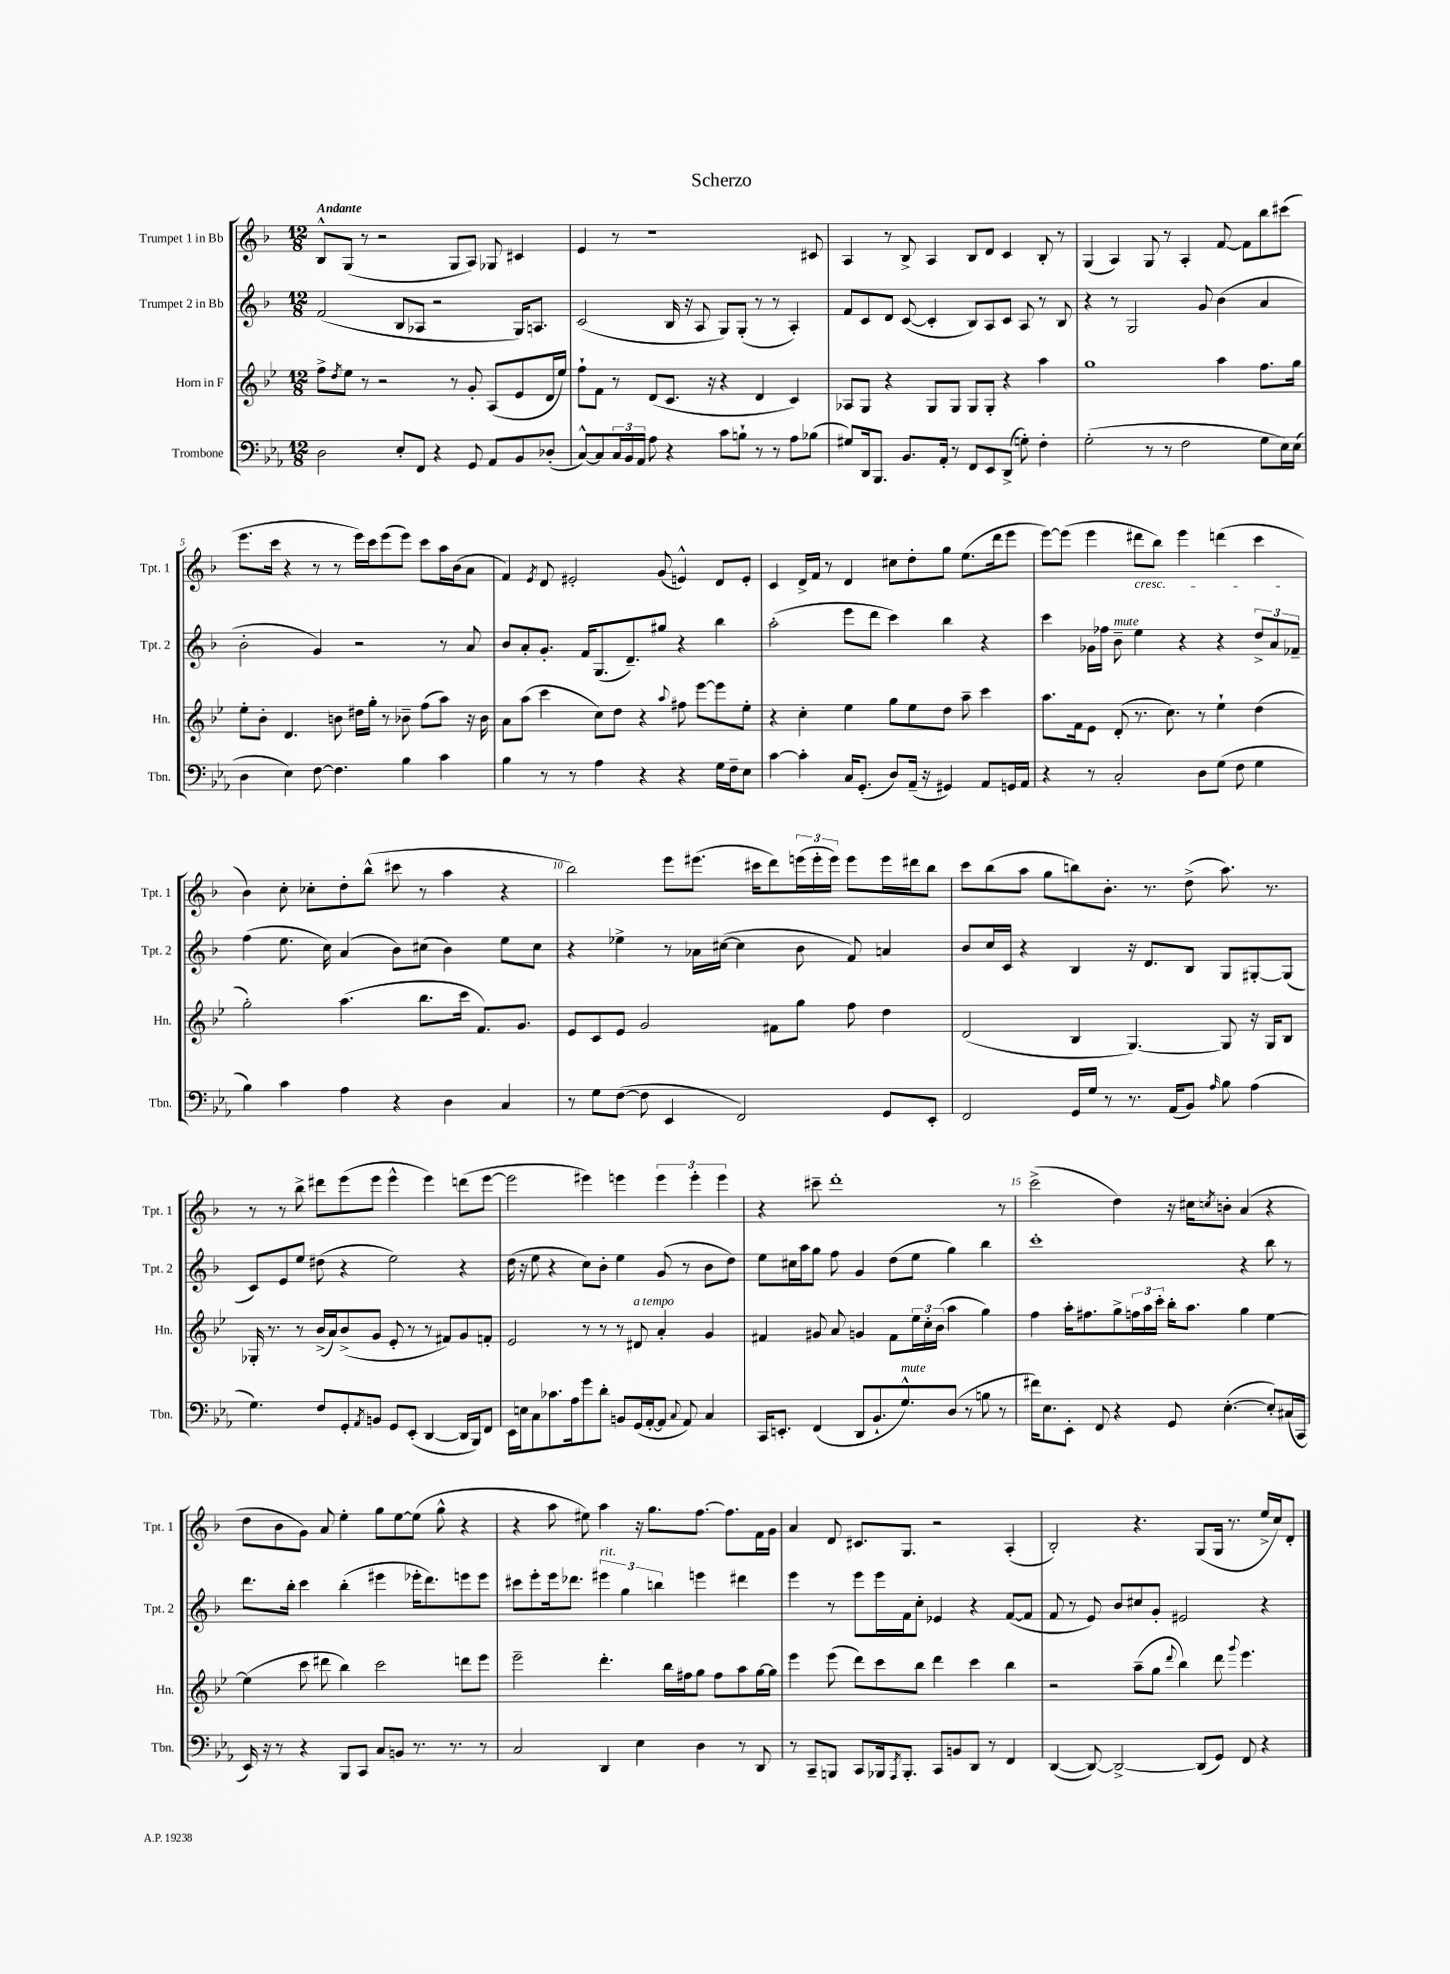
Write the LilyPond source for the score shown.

\header { title = "Scherzo" }
<<
\new StaffGroup <<
\new Staff = "s0" \with { instrumentName = "Trumpet 1 in Bb" shortInstrumentName = "Tpt. 1" } {
    \clef treble \key f \major \numericTimeSignature \time 12/8 \tempo "Andante"
    bes8-^ g8( r8 r2 g8 a8) ges8 cis'4 |
    e'4 r8 r1 cis'8 |
    a4 r8 bes8-> a4 bes8 d'8 c'4 bes8-. r8 |
    g4( a4) g8 r8 a4-. f'8~ f'8 bes''8 cis'''8( |
    e'''8. c'''16 r4 r8 r8 e'''16) c'''16 e'''8( e'''8) c'''8 a''16 bes'16( a'8 |
    f'4) \acciaccatura { e'8 } d'8 eis'2-. g'8( e'4-^) d'8 e'8-. |
    c'4 d'16-> f'16 r8 d'4 cis''8 d''8-. g''8 e''8.( d'''16 e'''8 |
    e'''8~) e'''8( e'''4 dis'''8\cresc bes''8) e'''4 d'''4( c'''4\! |
    bes'4) c''8-. ces''8-. d''8-. bes''8-^( cis'''8 r8 a''4 r4 |
    bes''2) e'''8 eis'''8.( cis'''16 d'''8) \tuplet 3/2 { e'''16( e'''16-. e'''16) } e'''8 e'''16 dis'''16 bes''8 |
    c'''8 bes''8( a''8 g''8 b''8) bes'8.-. r8. d''8->( a''8.) r8. |
    r8 r8 bes''8-> dis'''8 e'''8( e'''8 e'''4-^ e'''4) d'''8( e'''8~ |
    e'''2 eis'''4) e'''4 \tuplet 3/2 { e'''4 e'''4-. e'''4 } |
    r4 cis'''8-- d'''1-. r8 |
    c'''2->( d''4) r16 cis''16 \acciaccatura { c''8 } b'8-. a'4( r4 |
    d''8 bes'8 g'8) a'8 e''4-. g''8 e''8~ e''8( g''8-^ r4 |
    r4 a''8 eis''8) a''4 r16 g''8. f''8.~ f''8. f'16 g'16 |
    a'4 d'8 cis'8. g8. r2 a4-.( |
    bes2-.) r4. g8( g16 r8. e''16-> c''16) d'8-. \bar "|." |
}
\new Staff = "s1" \with { instrumentName = "Trumpet 2 in Bb" shortInstrumentName = "Tpt. 2" } {
    \clef treble \key f \major \numericTimeSignature \time 12/8
    f'2( bes8 aes8 r2 g16) a8. |
    c'2( bes16 r16 a8 g8) g8-.( r8 r8 a4-.) |
    f'8 c'8 d'8 c'8~( c'4-. bes8) a8 c'8 a8 r8 bes8 |
    r4 r8 g2 g'8 bes'4( a'4 |
    bes'2-. g'4) r2 r8 a'8 |
    bes'8 a'8-. g'8.-. f'16 g8.( d'8.--) gis''8 r4 bes''4 |
    a''2-.( e'''8 d'''8 c'''4) bes''4 r4 |
    c'''4 ges'16 fes''16 bes'8--^\markup { \italic "mute" } e''4 r4 r4 \tuplet 3/2 { d''8-> a'8 fes'8-- } |
    f''4( e''8. c''16) a'4( bes'8) cis''8( bes'4) e''8 cis''8 |
    r4 ees''4-> r8 aes'16 cis''16~( cis''4 bes'8 f'8) a'4 |
    bes'8 c''16 c'16 r4 bes4 r16 d'8. bes8 g8 gis8~-. gis8( |
    c'8) e'8 e''8 dis''8( r4 e''2) r4 |
    d''16( r16 e''8 r4 c''8) bes'8-. e''4 g'8( r8 bes'8 d''8) |
    e''8 cis''16 a''16 g''8 f''8 g'4 d''8( e''8 g''4) bes''4 |
    c'''1-. r4 bes''8 r8 |
    d'''8. bes''16-. c'''4 bes''4-.( eis'''4 ees'''16-. d'''8.) e'''8 e'''8 |
    cis'''8 e'''8-. e'''16 des'''8. \tuplet 3/2 { eis'''4^\markup { \italic "rit." } g''4 b''4 } e'''4 dis'''4 |
    e'''4 r8 e'''8 e'''16 f'16 c''8-. ees'4 r4 f'8~( f'8 |
    f'8 r8 e'8) bes'8 cis''8 g'8-. eis'2 r4 \bar "|." |
}
\new Staff = "s2" \with { instrumentName = "Horn in F" shortInstrumentName = "Hn." } {
    \clef treble \key bes \major \numericTimeSignature \time 12/8
    f''8-> \acciaccatura { d''8 } ees''8 r8 r2 r8 g'8-. a8( ees'8 d'16 ees''16) |
    f''8-! f'8 r8 d'8( c'8. r16 r4 d'4 c'4) |
    aes8 g8 r4 g8 g8 g8 g8-. r4 a''4 |
    g''1 a''4 f''8. g''16 |
    ees''8-. bes'8-. d'4. b'8 dis''16 g''16-. r8 bes'8-- f''8( a''8) r16 bes'16 |
    a'8 a''8( c'''4 c''8) d''8 r4 \appoggiatura { a''8 } fis''8 ees'''8~ ees'''8 ees''8-. |
    r4 c''4-. ees''4 g''8 ees''8 d''8 a''8-- c'''4 |
    a''8. f'16 ees'8 d'8-.( r8. c''8.) r8 ees''4-! d''4( |
    g''2-.) a''4.( bes''8. c'''16 f'8.) g'8. |
    ees'8 c'8 ees'8 g'2 fis'8 g''8 f''8 d''4 |
    d'2( bes4 g4.~) g8 r16 g16 bes8 |
    ges16-. r8. r8 bes'16->( a'16) bes'8->( g'8 ees'8-. r8 r8 fis'8) g'8 f'8-. |
    ees'2 r8 r8 r8 dis'8^\markup { \italic "a tempo" } a'4-. g'4 |
    fis'4 gis'8 a'8 g'4 fis'8 \tuplet 3/2 { ees''16 c''16-. bes'16( } a''4 g''4) |
    f''4 a''16-. fis''8. g''8-> \tuplet 3/2 { f''16 a''16 c'''16-. } bes''16-. a''8. g''4 ees''4~ |
    ees''4( c'''8 dis'''8 bes''4) c'''2 d'''8 ees'''8 |
    ees'''2-- d'''4.-. bes''16 fis''16 g''8 fis''8 a''8 g''16~ g''16 |
    ees'''4 ees'''8( d'''8) c'''8 bes''8 d'''4 c'''4 bes''4 |
    r2 a''8--( g''8 \appoggiatura { d'''8 } bes''4) d'''8 \appoggiatura { g'''8 } ees'''4. \bar "|." |
}
\new Staff = "s3" \with { instrumentName = "Trombone" shortInstrumentName = "Tbn." } {
    \clef bass \key ees \major \numericTimeSignature \time 12/8
    d2 ees8-. f,8 r4 g,8 aes,8 bes,8 des8-.( |
    c8~-^) c8 \tuplet 3/2 { c16 bes,16 aes,16 } aes8 r4 c'8 b8-! r8 r8 aes8 bes8( |
    gis8) d,16 bes,,8. bes,8. aes,16-. r8 f,8 ees,8 d,8->( g8-.) f4-. |
    g2-.( r8 r8 f2 g8 ees16) ees16( |
    d4 ees4) f8~ f4. bes4 c'4 |
    bes4 r8 r8 aes4 r4 r4 g16 f16-- ees8 |
    c'4~ c'4-. c16 g,8.-.( d8) aes,16--( r16 gis,4) aes,8 g,16 aes,16 |
    r4 r8 c2-. d8 g8( f8 g4 |
    bes4) c'4 aes4 r4 d4 c4 |
    r8 g8 f8~( f8 ees,4 f,2) g,8 ees,8-. |
    f,2 g,16 g16 r8 r8. aes,16( bes,8) \grace { aes16 } bes8 aes4( |
    g4.) f8 g,8-. \acciaccatura { aes,8 } b,8 g,8 ees,8-.( d,4~ d,16 bes,,16) f,8 |
    ees,16 e16 c8 ces'8. aes16 g'8 d'8-. b,8 g,16( aes,16~-. aes,8 \appoggiatura { c8 } aes,8) c4 |
    c,16 e,8.-. f,4( d,8 bes,8.-! g8.-^^\markup { \italic "mute" }) d8( r8 b8 r8 |
    fis'16) ees8. ees,8-. f,8 r4 g,8 ees4.~-.( ees8-.) cis16( c,16 |
    ees,16) r16 r8 r4 bes,,8 c,8 c8 b,8 r8. r8. r8 |
    c2 d,4 ees4 d4 r8 d,8 |
    r8 c,8-- b,,8 c,8 bes,,16 \acciaccatura { aes,,8 } bes,,8.-. c,8 b,8 d,8 r8 f,4 |
    d,4~( d,8~) d,2~-> d,8( g,8) f,8 r4 \bar "|." |
}
>>
>>
\layout { \context { \Score \override BarNumber.break-visibility = ##(#f #t #t) barNumberVisibility = #(every-nth-bar-number-visible 5) } }
